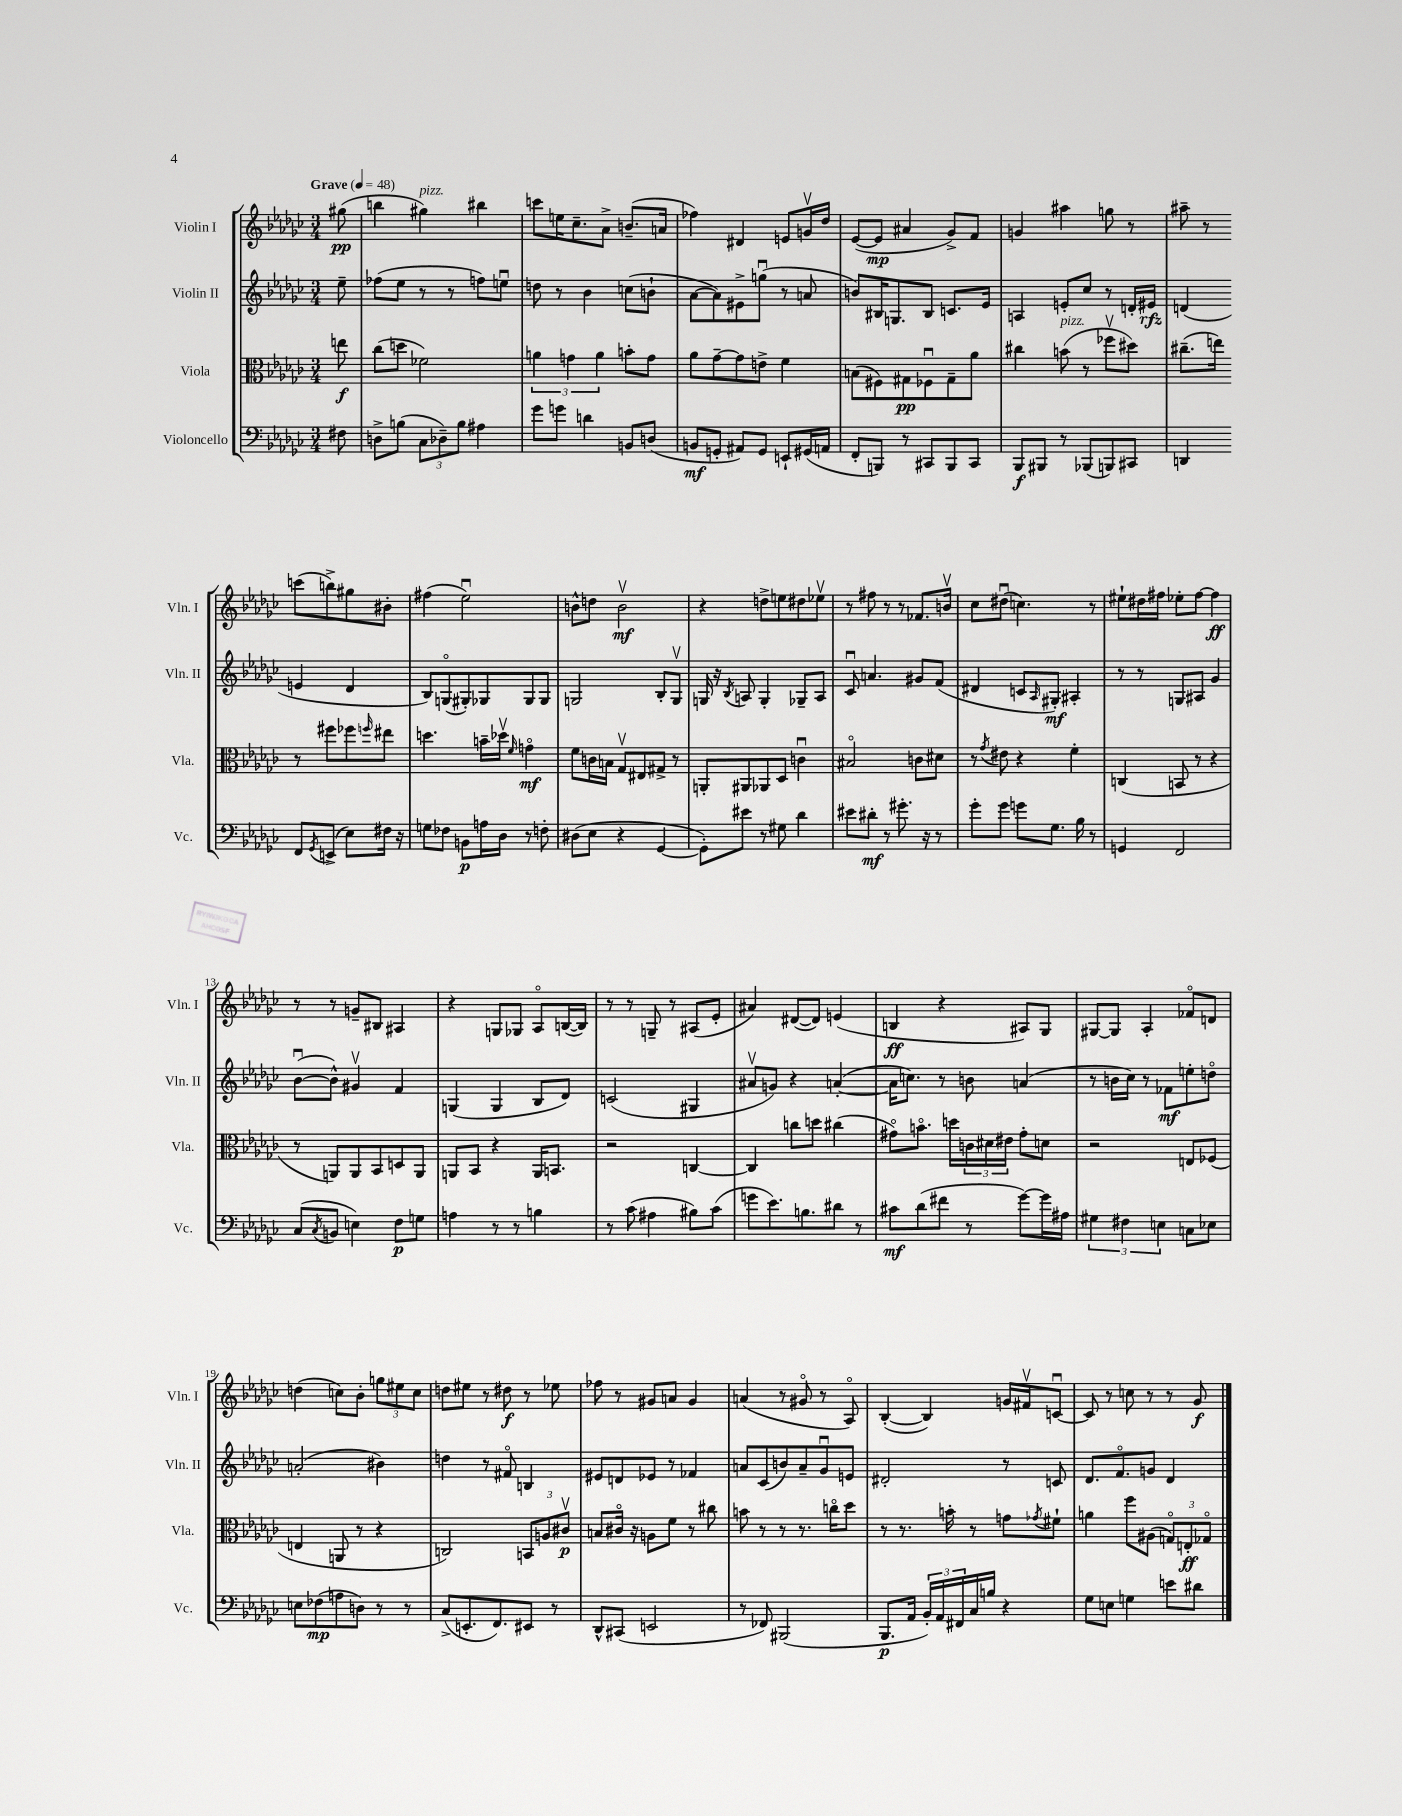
<<
\new StaffGroup <<
\new Staff = "s0" \with { instrumentName = "Violin I" shortInstrumentName = "Vln. I" } {
    \clef treble \key ges \major \numericTimeSignature \time 3/4 \partial 8 \tempo "Grave" 4 = 48
    gis''8\pp( |
    b''4 gis''4^\markup { \italic "pizz." }) bis''4 |
    c'''8 e''16 ces''8.-- aes'8-> b'8.--( a'16 |
    fes''4) dis'4 e'8 g'16\upbow des''16 |
    ees'8~( ees'8\mp ais'4 ges'8->) f'8 |
    g'4 ais''4 g''8 r8 |
    ais''8-- r8 c'''8( b''8->) gis''8 bis'8-. |
    fis''4( ees''2\downbow) |
    b'8-^ d''8 b'2\upbow\mf |
    r4 d''8-> e''8 dis''8 ees''8\upbow |
    r8 fis''8 r8 r8 fes'8. b'16\upbow |
    ces''8 dis''8\downbow( c''4.) r8 |
    eis''8-! dis''16 fis''16 ees''8-. fis''8~ fis''4\ff |
    r8 r8 g'8-- bis8 ais4 |
    r4 g8 ges8 aes8\flageolet b16~( b16) |
    r8 r8 g8-- r8 ais8( ees'8-. |
    ais'4) dis'8~( dis'8) e'4( |
    b4\ff r4 ais8) ges8 |
    gis8~ gis8 aes4-. fes'8\flageolet d'8 |
    d''4( c''8) bes'8-. \tuplet 3/2 { g''8 eis''8 c''8 } |
    d''8 eis''8 r8 dis''8\f r8 ees''8 |
    fes''8 r8 gis'8 a'8 gis'4 |
    a'4( r8 gis'8\flageolet r8 aes8\flageolet) |
    bes4~-.( bes4) g'16 fis'16\upbow c'8~\downbow |
    c'8 r8 c''8 r8 r8 ges'8\f \bar "|." |
}
\new Staff = "s1" \with { instrumentName = "Violin II" shortInstrumentName = "Vln. II" } {
    \clef treble \key ges \major \numericTimeSignature \time 3/4 \partial 8
    ees''8-- |
    fes''8( ees''8 r8 r8 f''8) e''8\downbow |
    d''8 r8 bes'4 c''8( b'8-! |
    aes'8~ aes'8) eis'8-> g''8\downbow( r8 a'8 |
    b'8) bis16 g8. bis8 c'8. ees'16 |
    a4 e'8-. ces''8 r8 d'16-. eis'16\rfz |
    d'4( e'4 d'4 |
    bes8) g8\flageolet( gis8-.) ges8 ges8 ges8 |
    g2 bes8-. g8\upbow |
    g16 r16 \acciaccatura { bes8 } a8 g4-. ges8-- a8 |
    ces'8\downbow a'4. gis'8 f'8( |
    dis'4 c'8 \grace { aes16 } gis8-.\mf) ais4-. |
    r8 r8 g8 ais8 ges'4 |
    bes'8~\downbow( bes'8-^) gis'4\upbow f'4 |
    g4( g4 bes8 des'8) |
    c'2( gis4 |
    ais'8\upbow g'8) r4 a'4~-.( |
    a'16 c''8.) r8 b'8 a'4( |
    r8 b'16 ces''16) r8 fes'8\mf e''8-. d''8\flageolet |
    a'2-.( bis'4) |
    d''4 r8 fis'8\flageolet b4 |
    eis'8 d'8 ees'8 r8 fes'4 |
    a'8 ces'8( b'8) a'8-- ges'8\downbow e'8 |
    dis'2-. r8 c'8 |
    des'8. f'8.\flageolet g'8 des'4 \bar "|." |
}
\new Staff = "s2" \with { instrumentName = "Viola" shortInstrumentName = "Vla." } {
    \clef alto \key ges \major \numericTimeSignature \time 3/4 \partial 8
    e''8\f |
    ces''8( d''8 fes'2) |
    \tuplet 3/2 { a'4 g'4 a'4 } b'8-. g'8 |
    aes'8 ges'8~-- ges'8 e'8-> f'4 |
    b8( fis8) gis8\pp fes8\downbow gis8-- aes'8 |
    cis''4 b'8^\markup { \italic "pizz." }( r8 fes''8\upbow dis''8) |
    cis''8.--( e''16) r8 fis''8 fes''8 \grace { f''16 } eis''8 |
    d''4. b'16-- des''16\upbow \grace { f'16 } g'4\flageolet\mf |
    f'8 c'16 b16 ges8\upbow eis8 gis8-> r8 |
    a,8-. ais,8 aes,8 des8 c'4\downbow |
    bis2\flageolet c'8 dis'8 |
    r8 \acciaccatura { ges'8 } eis'8 r4 f'4-. |
    c4( b,8 r8 r4 |
    r8 a,8) a,8 bes,8 d8 a,8 |
    a,8 bes,8 r4 a,16 b,8. |
    r2 c4~ |
    c4 c''8 d''8 cis''4( |
    gis'8\flageolet) b'8.\flageolet d''16 \tuplet 3/2 { c'16 dis'16 eis'16 } gis'8-. d'8 |
    r2 e8 fes8( |
    e4 a,8 r8 r4 |
    c2) \tuplet 3/2 { b,8 a8 cis'8\upbow\p } |
    b8 cis'16\flageolet r16 a8 f'8 r8 cis''8 |
    b'8 r8 r8 r8. c''16\flageolet des''8 |
    r8 r8. b'16-. r8 g'8 \acciaccatura { ges'8 } fis'8-! |
    a'4 f''8 ais8( \tuplet 3/2 { g8\flageolet) e8-.\ff ges8\flageolet } \bar "|." |
}
\new Staff = "s3" \with { instrumentName = "Violoncello" shortInstrumentName = "Vc." } {
    \clef bass \key ges \major \numericTimeSignature \time 3/4 \partial 8
    fis8 |
    d8-> b8( \tuplet 3/2 { ces8 des8--) b8 } ais4 |
    ges'8 g'8 d'4 b,8 d8( |
    b,8\mf g,8-. ais,8) g,8 e,8-! gis,16( a,16 |
    f,8-. b,,8) r8 cis,8 b,,8 cis,8 |
    bes,,8\f bis,,8 r8 bes,,8( b,,8) cis,8 |
    d,4 f,8 \acciaccatura { ges,8 } e,8->( ees8) fis16 r16 |
    g8 fes8 b,8\p a16 des16 r8 f8-. |
    dis8( ees8 r4 ges,4~ |
    ges,8-.) eis'8 r8 gis8 des'4 |
    eis'8 dis'8-.\mf r8 gis'8.-. r16 r8 |
    ges'8-. ges'8 g'8 ges8. bes16 r8 |
    g,4 f,2 |
    ces8( \acciaccatura { ces8 } b,8 e4) f8\p g8 |
    a4 r8 r8 b4 |
    r8 ces'8( ais4 bis8) ces'8( |
    g'8 ees'8.) b8. dis'8 r8 |
    cis'8\mf des'8( fis'8 r8 ges'8~) ges'16 ais16 |
    \tuplet 3/2 { gis4 fis4 e4 } c8 ees8 |
    e8 fes8\mp( a8 d8) r8 r8 |
    ces8->( e,8.-. f,8.) eis,8 r8 |
    des,8-^ cis,8( e,2 |
    r8 fes,8) bis,,2( |
    bes,,8.\p aes,16 \tuplet 3/2 { bes,16-.) aes,16 fis,16 } ces16 b16 r4 |
    ges8 e8 g4 e'8 dis'8 \bar "|." |
}
>>
>>
